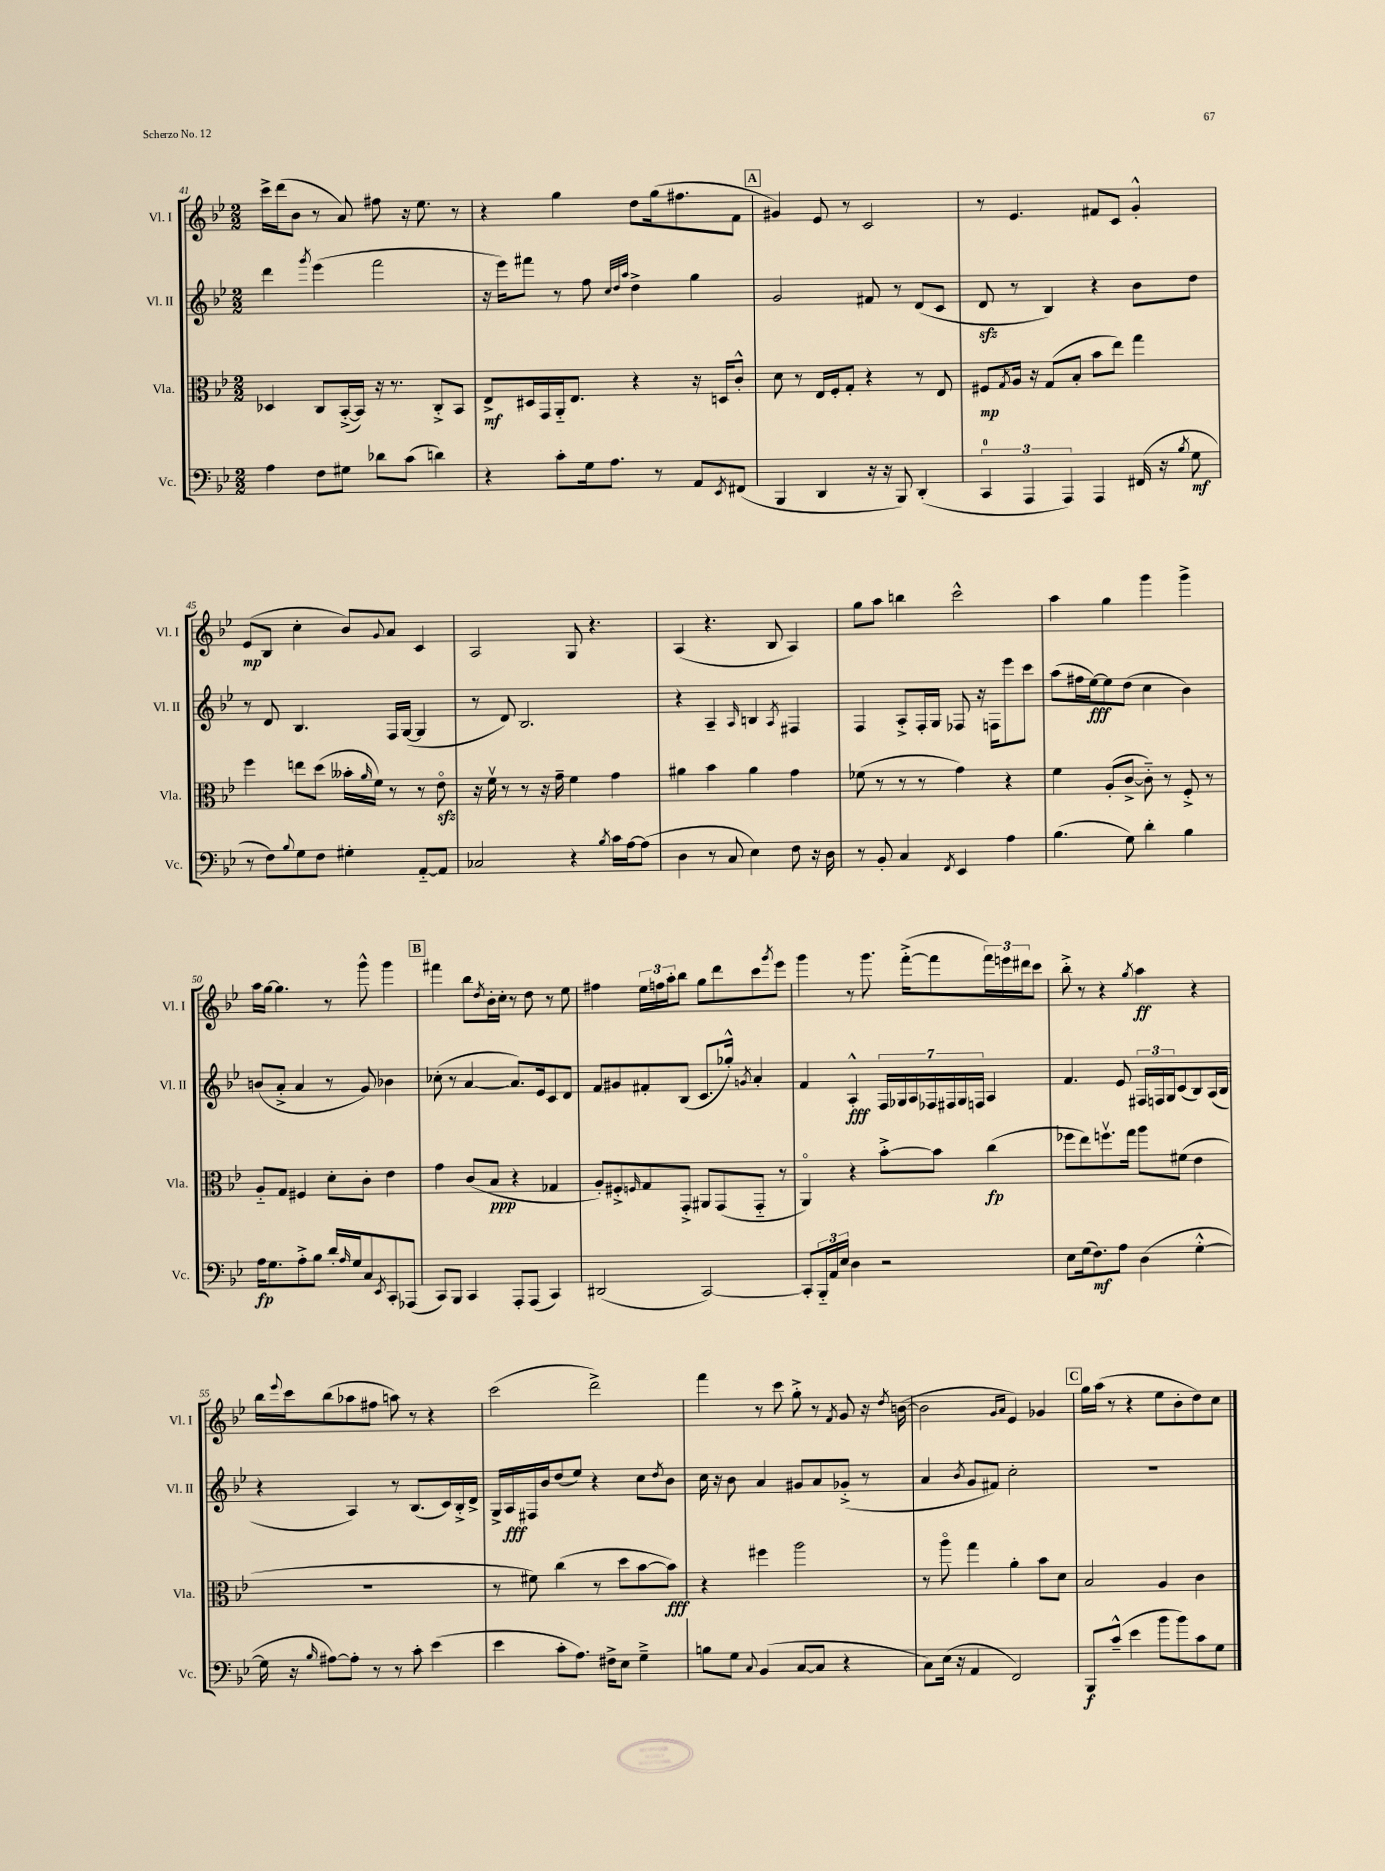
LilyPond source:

<<
\new StaffGroup <<
\new Staff = "s0" \with { instrumentName = "Vl. I" shortInstrumentName = "Vl. I" } {
    \clef treble \key bes \major \numericTimeSignature \time 2/2
    c'''16-> d'''16( bes'8 r8 a'8) fis''8 r16 ees''8. r8 |
    r4 g''4 d''8 g''16( fis''8. f'8 |
    \mark \markup { \box "A" } gis'4) ees'8 r8 c'2 |
    r8 ees'4. fis'8 c'8 g'4-.-^ |
    ees'8\mp( bes8 c''4-. bes'8) \appoggiatura { g'8 } a'8 c'4 |
    a2 g8 r4. |
    a4( r4. bes8 a4) |
    g''8 a''8 b''4 c'''2-^ |
    a''4 g''4 g'''4 g'''4-> |
    a''16 g''16~ g''4. r8 g'''8-^ g'''4 |
    \mark \markup { \box "B" } fis'''4 bes''8 \acciaccatura { d''8 } bes'16-. c''16-. r8 d''8 r8 ees''8 |
    fis''4 \tuplet 3/2 { ees''16 f''16 a''16-. } bes''8 g''8 d'''8 c'''8 \acciaccatura { g'''8 } ees'''8 |
    g'''4 r8 g'''8. f'''16~-.->( f'''8 \tuplet 3/2 { f'''16) e'''16 dis'''16 } c'''8 |
    bes''8-.-> r8 r4 \acciaccatura { g''8 } a''4\ff r4 |
    bes''16 \appoggiatura { ees'''8 } c'''16 bes''8( aes''8 fis''8 a''8) r8 r4 |
    c'''2( d'''2->) |
    f'''4 r8 c'''8 g''8-.-> r8 \acciaccatura { f'8 } g'8 r16 \acciaccatura { d''8 } b'16~( |
    b'2 \grace { g'16 a'16 } ees'4) ges'4 |
    \mark \markup { \box "C" } g''16 a''16( r8 r4 ees''8 bes'8-. d''8) c''8 \bar "|." |
}
\new Staff = "s1" \with { instrumentName = "Vl. II" shortInstrumentName = "Vl. II" } {
    \clef treble \key bes \major \numericTimeSignature \time 2/2
    d'''4 \acciaccatura { g'''8 } ees'''4( f'''2 |
    r16 ees'''16) fis'''8 r8 f''8 \grace { c''32 d''32 a''32 } d''4-> g''4 |
    \mark \markup { \box "A" } g'2 fis'8 r8 d'8( c'8 |
    d'8\sfz r8 bes4) r4 bes'8 d''8 |
    r8 d'8 bes4. f16 g16~( g4 |
    r8 d'8) bes2. |
    r4 a4-- \grace { a16 } b4 \acciaccatura { a8 } fis4 |
    f4 a8-.-> f16-. g16 fes8 r16 f16 ees'''8 c'''8 |
    a''8( fis''16 ees''16~\fff) ees''8 d''8( c''4 bes'4) |
    b'8( a'8-.-> a'4 r8 g'8) bes'4 |
    \mark \markup { \box "B" } ces''8-.( r8 a'4~ a'8.) ees'16 c'8 d'8 |
    f'8 gis'8 fis'8-. bes8( c'8. ges''16-.-^) \acciaccatura { g'8 } a'4-. |
    f'4 a4-.-^\fff \tuplet 7/4 { f16 ges16 a16 fes16 fis16 ges16 f16 } a4 |
    f'4. ees'8 \tuplet 3/2 { fis16 f16 g16 } c'8( bes8) a16( bes16 |
    r4 a4) r8 bes8.( c'16) bes16-.-> d'16-> |
    g16-> a16\fff fis16 bes'16 d''8( ees''8) r4 c''8 \acciaccatura { d''8 } bes'8 |
    c''16 r16 bes'8 a'4 gis'8 a'8 ges'8-.->( r8 |
    a'4 \acciaccatura { bes'8 } g'8 fis'8) c''2-. |
    \mark \markup { \box "C" } R1 \bar "|." |
}
\new Staff = "s2" \with { instrumentName = "Vla." shortInstrumentName = "Vla." } {
    \clef alto \key bes \major \numericTimeSignature \time 2/2
    des4 c8 bes,16~-.->( bes,16) r16 r8. c8-.-> bes,8 |
    ees8->\mf dis16 g,16 a,16-_ ees8. r4 r16 d16 c'8-.-^ |
    \mark \markup { \box "A" } d'8 r8 ees16 f16-. g8-. r4 r8 ees8 |
    fis8\mp \acciaccatura { g8 } a16 r16 g8( bes8-. bes'8 ees''8) g''4 |
    f''4 e''8 d''8( beses'16-. \grace { a'16 } f'16) r8 r8 ees'8\flageolet\sfz |
    r16 f'16\upbow r8 r8 r16 g'16-- f'4 g'4 |
    ais'4 bes'4 ais'4 g'4 |
    fes'8( r8 r8 r8 g'4) r4 |
    f'4 a8-.( c'8~-> c'8-_) r8 f8-.-> r8 |
    a8-_ g8 fis4 d'8-. c'8-. ees'4 |
    \mark \markup { \box "B" } g'4 c'8( bes8\ppp r4 ges4 |
    a8-.) fis8-.-> \grace { f16 } g8 g,8-.-> ais,8 g,8( g,8-_ r8 |
    a,4\flageolet) r4 bes'8~-.-> bes'8 c''4\fp( |
    fes''8 ees''8) f''8.\upbow g''16 a''8 fis'8( ees'4 |
    R1 |
    r8 fis'8) c''4( r8 d''8 bes'8~ bes'8\fff) |
    r4 fis''4 a''2 |
    r8 a''8\flageolet g''4 a'4-. bes'8 d'8 |
    \mark \markup { \box "C" } bes2 a4 c'4 \bar "|." |
}
\new Staff = "s3" \with { instrumentName = "Vc." shortInstrumentName = "Vc." } {
    \clef bass \key bes \major \numericTimeSignature \time 2/2
    a4 f8 gis8 des'8 c'8( d'4) |
    r4 c'8-. g16 a8. r8 a,8 \acciaccatura { ees,8 } fis,8( |
    \mark \markup { \box "A" } bes,,4 d,4 r16 r16 bes,,8) d,4-.( |
    \tuplet 3/2 { c,4-0 a,,4 a,,4) } a,,4 fis,16( r16 \acciaccatura { bes8 } g8\mf |
    r8 f8) \appoggiatura { bes8 } g8 f8 gis4-. a,8~-_ a,8 |
    ces2 r4 \acciaccatura { bes8 } c'16 a16~ a8( |
    d4 r8 c8 ees4) f8 r16 d16 |
    r8 bes,8-. c4 \acciaccatura { f,8 } ees,4 a4 |
    bes4.( g8) d'4-. bes4 |
    a16\fp g8. a8-.-> bes8 d'16-. \grace { a16 } g16 c8 \acciaccatura { ees,8 } c,8-. aes,,8( |
    \mark \markup { \box "B" } c,8) bes,,8 c,4 a,,8-. a,,8( c,4) |
    dis,2( c,2~) |
    c,8-. \tuplet 3/2 { bes,,16-_ a,16 ees16 } d4 r2 |
    ees8 g16( f8.\mf) a8 d4( g4~-.-^ |
    g16 r16 \grace { bes16 } ais8~) ais8-. r8 r8 c'8-. ees'4( |
    ees'4 c'8-. a8.) fis16-> ees8 g4---> |
    b8 g8 \appoggiatura { c8 } bes,4( c8~ c8 r4 |
    c8) ees16( r16 a,4 f,2) |
    \mark \markup { \box "C" } bes,,8\f c'8---^( ees'4 bes'8 bes'8) c'8 g8 \bar "|." |
}
>>
>>
\layout { \context { \Score currentBarNumber = #41 } }
